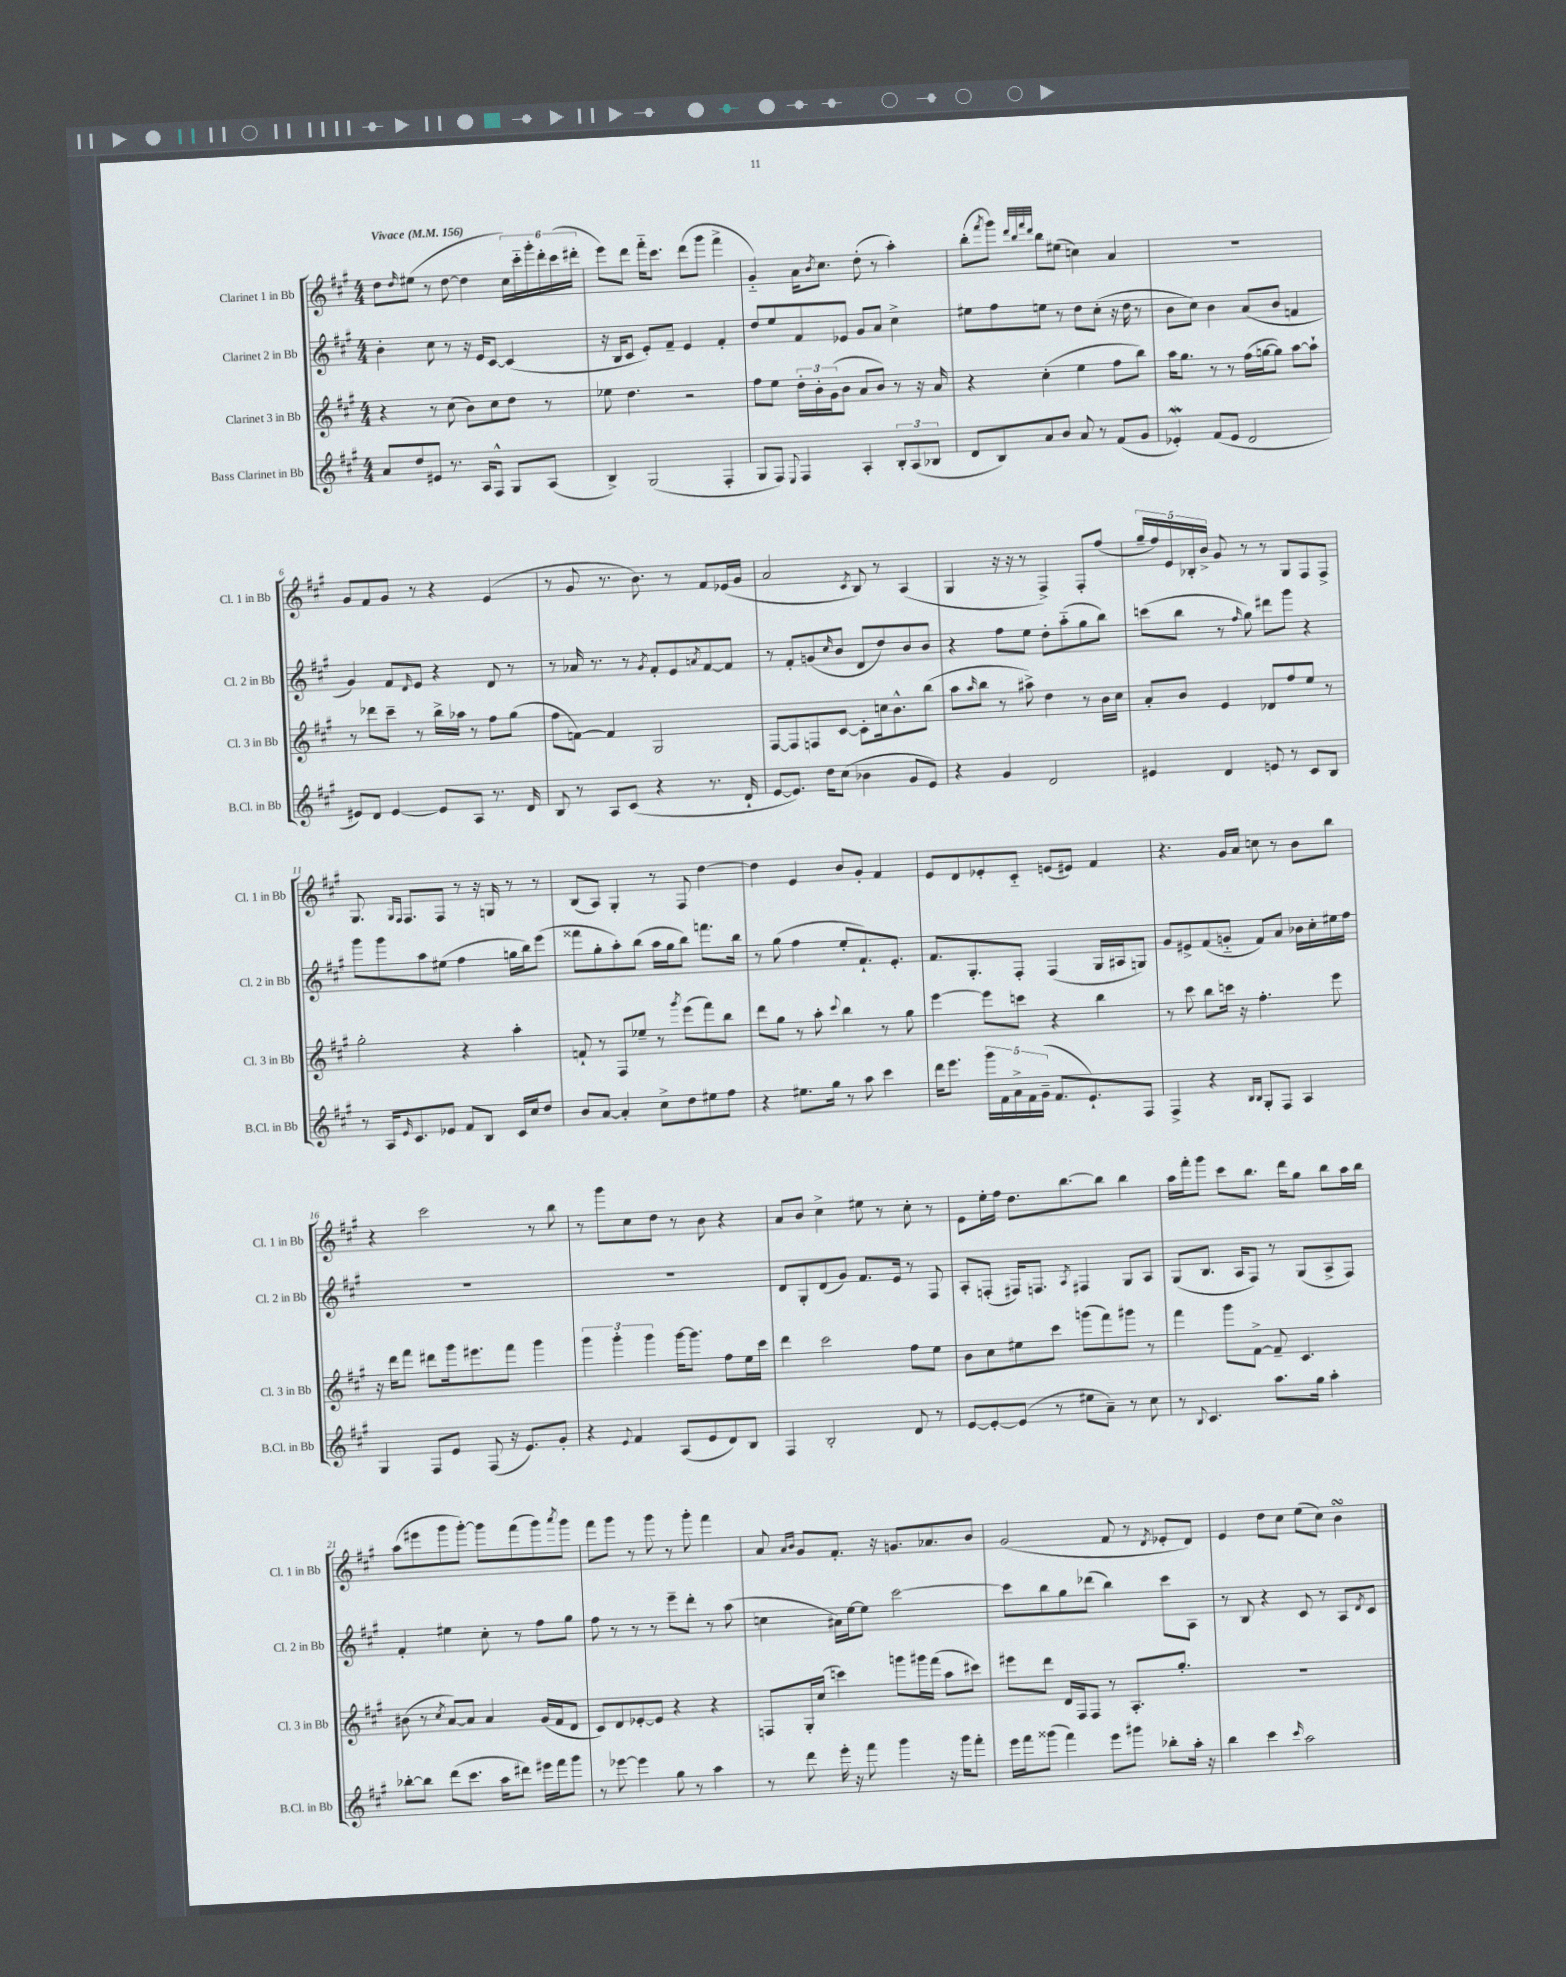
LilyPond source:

<<
\new StaffGroup <<
\new Staff = "s0" \with { instrumentName = "Clarinet 1 in Bb" shortInstrumentName = "Cl. 1 in Bb" } {
    \clef treble \key a \major \numericTimeSignature \time 4/4 \tempo "Vivace" 4 = 156
    d''8 \grace { d''16 } eis''8( r8 d''8~ d''4 \tuplet 6/4 { cis''16) cis'''16-_ gis'''16-. d'''16-. cis'''16( dis'''16-. } |
    e'''8) d'''8 fis'''16-_ cis'''8. d'''8( gis'''8 fis'''4-> |
    gis'4-_) a'16 \acciaccatura { b'8 } cis''8. d''8-.( r8 a''4-.) |
    b''8-.( \acciaccatura { fis'''8 } gis'''8) \grace { d'''32 b''32 fis'''32 d'''32 } b''8 eis''8( c''4) a'4 |
    R1 |
    gis'8 fis'8 gis'8 r8 r4 e'4( |
    r8 gis'8 r8. b'8.) r8 fis'8 ees'16( gis'16 |
    a'2 \acciaccatura { cis'8 } b8) r8 a4( |
    gis4 r16 r16 r8 fis4->) fis8-. fis''8( |
    \tuplet 5/4 { gis''16-- fis''16) e'16 bes16-. b'16-> } gis'8 r8 r8 gis8 fis8 fis8-> |
    gis8. \grace { gis16 fis16 } fis8. fis8 r8 r16 g16 r8 r8 |
    b8( a8) gis4-. r8 fis8 d''4~ |
    d''4 e'4 b'8 gis'8-. fis'4 |
    e'8 d'8 ees'8-. cis'8-_ e'8( eis'8) fis'4 |
    r4. gis'16 a'16 c''8 r8 b'8 b''8 |
    r4 cis'''2 r8 b''8 |
    r8 gis'''8 cis''8 d''8 r8 b'8 r4 |
    a'8 b'8 cis''4-> eis''8 r8 cis''8-. r8 |
    e'8 e''16-. fis''16 d''8. b''8.~ b''8 b''4 |
    a''16 fis'''16-. gis'''8 cis'''8 b''8. d'''16 gis''8 b''8 a''16 b''16 |
    a''8( eis'''8 gis'''8 gis'''8~-.) gis'''8 fis'''8( gis'''8) \acciaccatura { a'''8 } gis'''8 |
    fis'''8 gis'''8 r8 gis'''8 r8 gis'''8-. fis'''4 |
    a'8 \grace { a'16 b'16 } gis'8 fis'8.-. r16 g'8. aes'8. b'8 |
    gis'2( fis'8 r8 \acciaccatura { d'8 } ees'8-. d'8) |
    e'4 d''8 cis''8 e''8( cis''8) b'4\turn \bar "|." |
}
\new Staff = "s1" \with { instrumentName = "Clarinet 2 in Bb" shortInstrumentName = "Cl. 2 in Bb" } {
    \clef treble \key a \major \numericTimeSignature \time 4/4
    b'4-. cis''8 r8 r16 e'16 cis'8~ cis'4( |
    r16 b16 cis'8 e'8-.) fis'8-- e'4 fis'4-. |
    d''8 e''8 fis'8 ees'8 gis'8 a'8 cis''4-> |
    eis''8 fis''8 e''8 r8 d''8 cis''8-.( r16 d''16 r8 |
    b'8 cis''8) b'4 a'8( b'8 f'4 |
    gis'4) fis'8 \grace { d'16 } e'8 r4 d'8 r8 |
    r8 aes'16 r8. r8 \acciaccatura { gis'8 } fis'8-. e'8 \acciaccatura { a'8 } fis'8~ fis'8 |
    r8 fis'8-. g'8( \grace { cis''16 } b'8 d'8 d''8) b'8 b'8 |
    r4 fis''8 e''8 d''8-. a''8-_( gis''8 b''8) |
    c'''8( b''8 r8 \grace { fis''16 } gis''8) dis'''8 gis'''8 r4 |
    gis'''8 gis'''8 a''8 eis''8( fis''4 g''16 b''16) e'''8( |
    fisis'''8 gis''8-. a''8-.) b''8( a''16 gis''16 b''8) f'''8. b''16 |
    r8 gis''8( fis''4 e''8-. fis'8.-!) e'8.-. |
    fis'8. gis8.-. fis8-. fis4( gis16 ais16 g8) |
    gis'8 eis'8-> fis'8( g'8-_ fis'8) a'8 bes'16 cis''16-. eis''16 fis''16 |
    R1 |
    R1 |
    d'8 gis8-. d'8( gis'8) fis'8. e'16 r8 fis8 |
    a8-. f8-.( fis16) f8. \acciaccatura { a8 } fis4 gis8 a8 |
    gis8( b8. a16 fis8) r8 gis8( a8-> fis8) |
    fis'4-. eis''4 cis''8-. r8 fis''8 gis''8 |
    fis''8 r8 r8 r8 e'''8-- d'''8-. r8 a''8( |
    c''4 ais'16) e''16~ e''8 cis'''2~ |
    cis'''8 b''8 gis''8 des'''8( b''4) cis'''8 a8 |
    r8 b8 r4 cis'8 r8 a8 \acciaccatura { d'8 } cis'8 \bar "|." |
}
\new Staff = "s2" \with { instrumentName = "Clarinet 3 in Bb" shortInstrumentName = "Cl. 3 in Bb" } {
    \clef treble \key a \major \numericTimeSignature \time 4/4
    r4 r8 cis''8( b'8) cis''8 d''8 r8 |
    ees''8 d''4. r2 |
    fis''8 e''8 \tuplet 3/2 { d''16-. b'16-. gis'16( } b'8 a'8 b'8) r8 r16 a'16 |
    r4 cis''4-.( e''4 fis''8 b''8) |
    a''16 gis''8. r8 r8 fis''16( g''16~ g''8) a''8~ a''8-! |
    r8 des'''8 cis'''8-- r8 b''16-> aes''16 r8 fis''8 gis''8( |
    fis''8 f'8~) f'4 gis2 |
    fis8~ fis8 f8 cis'8~ cis'8-. c''16 b'8.-^ b''8( |
    a''8 \grace { a''16 } b''8 r8 ais''8->) d''4 r8 b'16 cis''16 |
    a'8-. b'8 e'4 des'8 fis''8 e''8 r8 |
    gis''2-. r4 a''4-. |
    f'8-! r8 fis8 ees''8-- r8 \acciaccatura { gis'''8 } e'''8( fis'''8) b''8 |
    d'''8 gis''8 r8 a''8-. \appoggiatura { cis'''8 } b''4 r8 gis''8 |
    e'''4~ e'''8 c'''8 r4 b''4 |
    r8 cis'''8 b''8 c'''16 r16 fis''4.-. e'''8 |
    r16 d'''16 fis'''8 dis'''8 gis'''16 eis'''8. fis'''8 gis'''4 |
    \tuplet 3/2 { gis'''4 gis'''4-. gis'''4 } gis'''16~ gis'''8. fis''8 e''16 cis'''16 |
    d'''4 cis'''2 fis''8 e''8 |
    b'8 cis''8 eis''8 cis'''8 g'''8( fis'''8) gis'''8 r8 |
    fis'''4 gis'''8 fis'8~-> fis'8-- cis'4. |
    bis'8( r8 \acciaccatura { cis''8 } a'8~) a'8 a'4 gis'16( fis'16 d'8 |
    cis'8) d'8 ees'8~-. ees'8 r4 r4 |
    f8 gis16-. cis''16( c'''4) g'''8 gis'''16 fis'''16( a''8 cis'''8) |
    eis'''8 d'''8 d'16 fis16 fis8 r8 a8.-. gis''8.-. |
    R1 \bar "|." |
}
\new Staff = "s3" \with { instrumentName = "Bass Clarinet in Bb" shortInstrumentName = "B.Cl. in Bb" } {
    \clef treble \key a \major \numericTimeSignature \time 4/4
    a'8 d''8 eis'8 r8. a16 fis8-^ gis8 a8( |
    b4->) gis2( fis4-. |
    gis8 fis8) \appoggiatura { e8 } fis4 a4-. \tuplet 3/2 { b8-. a8( bes8 } |
    d'8 b8) a'8 b'8 a'8 r8 fis'8( gis'8 |
    ees'4-.\mordent) fis'8( ees'8 d'2 |
    eis'8) d'8 eis'4~ eis'8 a8 r8. d'16 |
    b8 r8 a8 cis'8( r4 r8. d'16-! |
    e'8~ e'8.) d''16 cis''8( bes'4 gis'8 e'8) |
    r4 gis'4 d'2 |
    eis'4 d'4 e'8 r8 cis'8 b8 |
    r8 a16 \grace { e'16 } cis'8. ees'8 fis'8 b8 cis'16 cis''16 d''8 |
    b'8 a'8~ a'4-. cis''8-> d''8 eis''8 fis''8 |
    r4 eis''8. gis''16 r8 a''8 cis'''4 |
    d'''16 e'''8. \tuplet 5/4 { gis'''16 fis'16 a'16-> fis'16 gis'16--( } fis'8. e'8.-!) fis8 |
    fis4-> r4 \grace { b16 b16 } gis8-. fis8 a4 |
    gis4 fis8 e'8 fis8( r16 e'8.) gis'8-. |
    r4 \appoggiatura { e'8 } fis'4 a8( e'8 d'8) b8 |
    fis4 b2-. d'8 r8 |
    e'8~ e'8~-. e'8( r8 eis''8 a'8--) r8 cis''8 |
    r8 \appoggiatura { b8 } cis'4. a''8. gis''16 a''4-. |
    bes''8~-. bes''8 d'''8( cis'''8. a''16 dis'''8) eis'''16 fis'''16 gis'''8 |
    r8 ees'''8~ ees'''4 gis''8 r8 a''4 |
    r8 d'''8 e'''16-. r16 fis'''8 gis'''4 r16 gis'''16 fis'''8-. |
    e'''16 fis'''16 gisis'''8( fis'''4) e'''8 gis'''8 bes''8-. a''16-. r16 |
    b''4 cis'''4 \grace { cis'''16 } a''2 \bar "|." |
}
>>
>>
